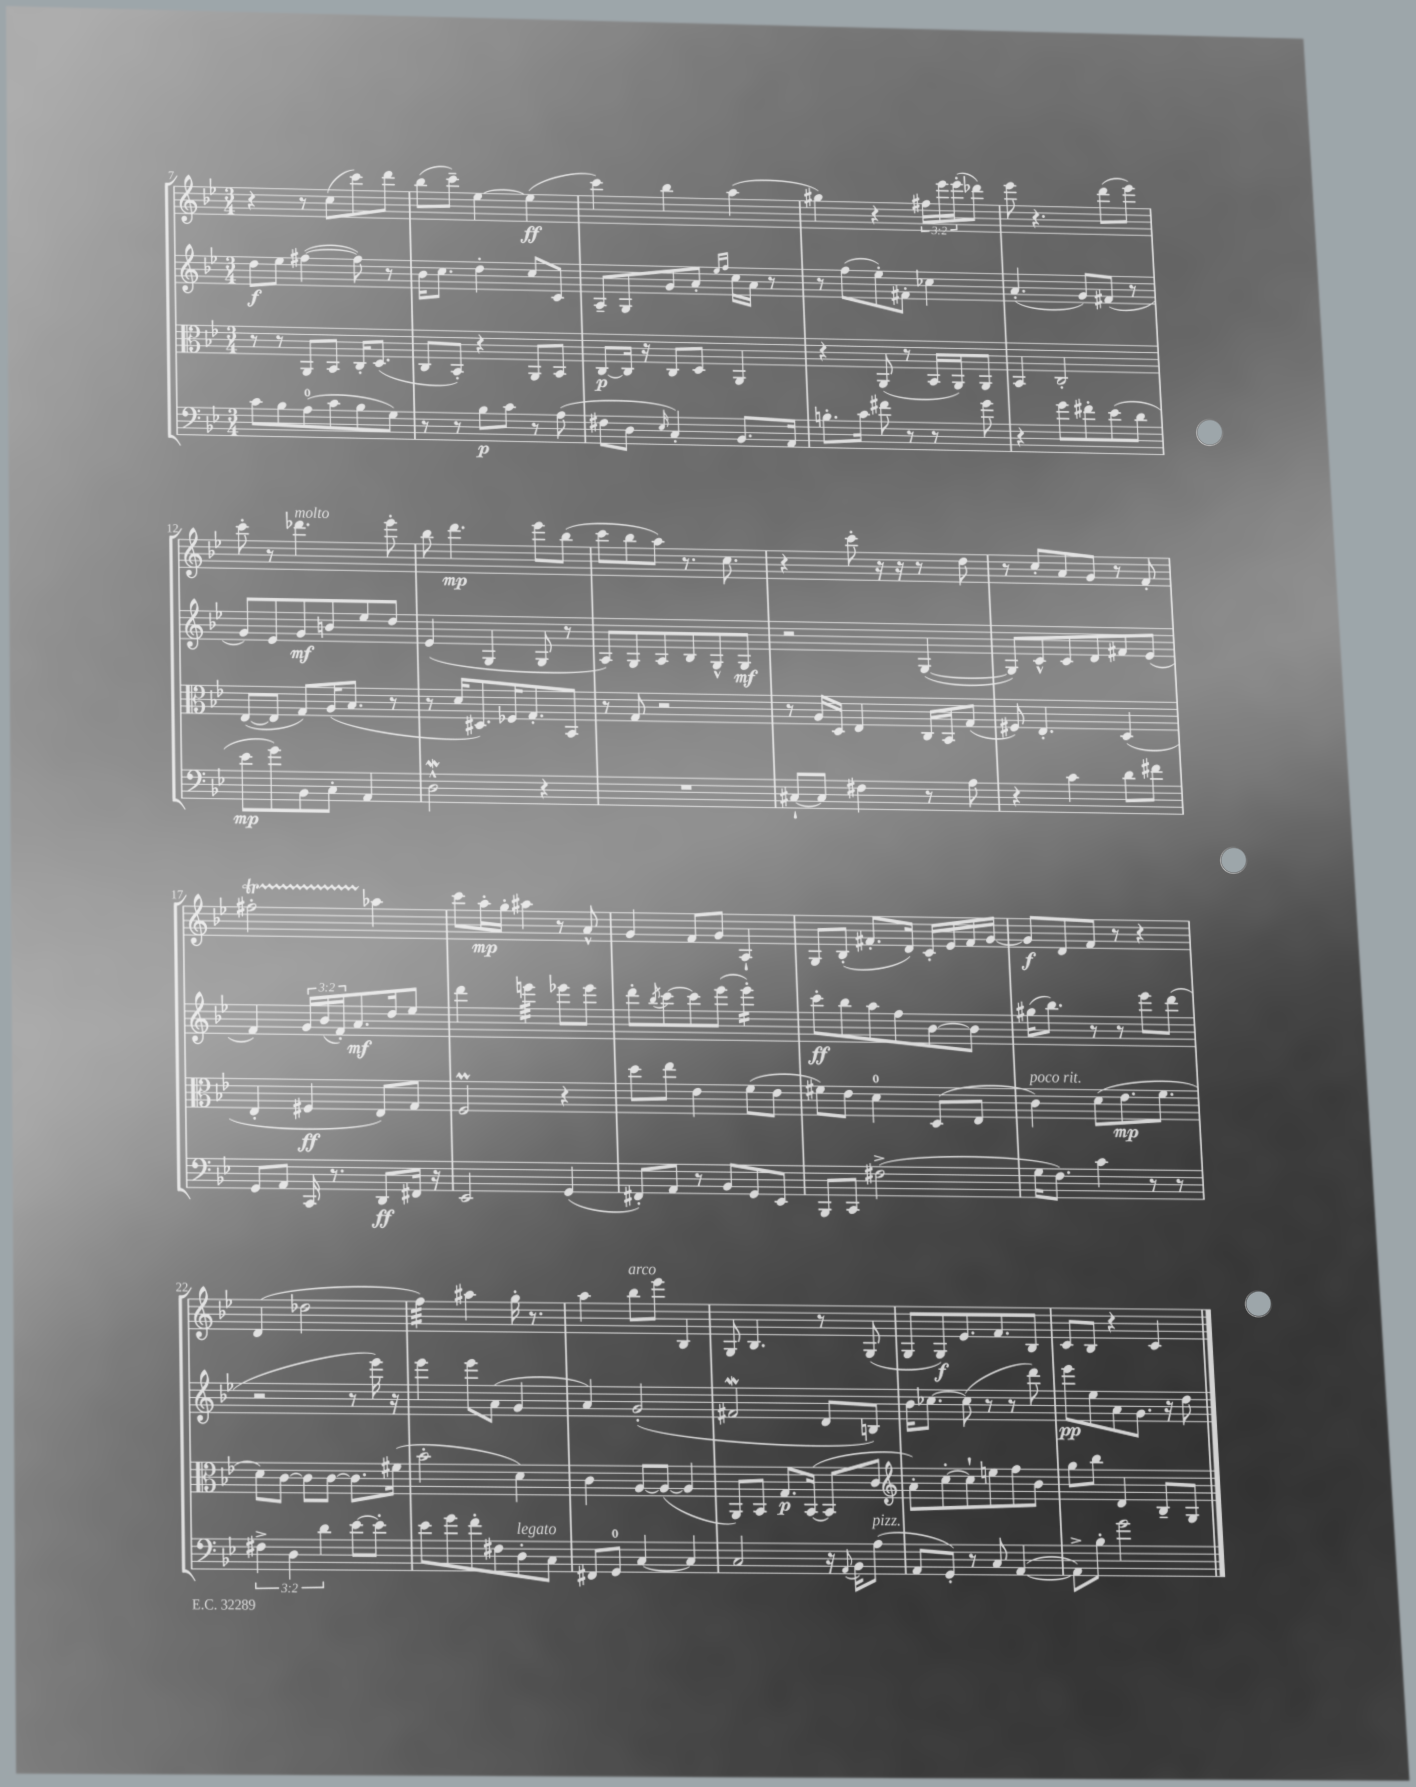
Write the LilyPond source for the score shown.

<<
\new StaffGroup <<
\new Staff = "s0" {
    \clef treble \key bes \major \numericTimeSignature \time 3/4 \override Staff.TupletNumber.text = #tuplet-number::calc-fraction-text
    r4 r8 c''8( c'''8) d'''8 |
    bes''8( c'''8--) ees''4~ ees''4\ff( |
    c'''4) bes''4 a''4( |
    gis''4) r4 \tuplet 3/2 { fis''16 ees'''16 ees'''16-.( } des'''8) |
    ees'''8 r4. d'''8( ees'''8) |
    c'''8-. r8 des'''4.^\markup { \italic "molto" } ees'''8-. |
    bes''8 d'''4.\mp ees'''8 bes''8( |
    c'''8 bes''8 a''8) r8. c''8. |
    r4 c'''8-. r16 r16 r8 d''8 |
    r8 c''8-. a'8 g'8 r8 f'8-. |
    fis''2-.\startTrillSpan aes''4\stopTrillSpan |
    c'''8 a''16-.\mp g''16-. ais''4 r8 a'8-^ |
    g'4 f'8 g'8 a4-! |
    g8 bes8-.( fis'8.-. d'16) c'16-. ees'16 fis'16 g'16~ |
    g'8\f d'8 f'8 r8 r4 |
    d'4( des''2 |
    f''4:32) ais''4 g''16-. r8. |
    a''4 bes''8^\markup { \italic "arco" } ees'''8 bes4 |
    g8 bes4. r8 g8( |
    g8 g8\f) ees'8. f'8. bes8 |
    c'8 bes8 r4 c'4 \bar "|." |
}
\new Staff = "s1" {
    \clef treble \key bes \major \numericTimeSignature \time 3/4 \override Staff.TupletNumber.text = #tuplet-number::calc-fraction-text
    d''8\f ees''8 fis''4~( fis''8) r8 |
    bes'16 c''8. d''4-. c''8 c'8 |
    a8-- g8 g'8 a'8-. \grace { ees''16 f''16 } c''16 a'16 r8 |
    r8 f''8( ees''8-.) fis'8-. ces''4 |
    a'4.-.( g'8) fis'8( r8 |
    g'8) ees'8 g'8\mf b'8 ees''8 d''8 |
    ees'4( g4 g8 r8 |
    a8) g8 a8 bes8 g8-^ g8\mf |
    r2 g4~( |
    g8) c'8-^ c'8 d'8 fis'8 ees'8( |
    f'4) \tuplet 3/2 { g'16 bes'16( f'16-.) } a'8.\mf d''16 ees''8 |
    d'''4 e'''4:32 ees'''8 ees'''8 |
    d'''8-. \acciaccatura { bes''8 } c'''8~ c'''8 ees'''8( ees'''4:16-.) |
    c'''8-.\ff bes''8 a''8 f''8 bes'8~ bes'8 |
    gis''16( bes''8.) r8 r8 ees'''8 d'''8( |
    r2 r8 ees'''16) r16 |
    ees'''4 ees'''8 a'8( g'4 |
    a'4) g'2-.( |
    fis'2\mordent d'8 b8) |
    bes'16 ces''8.~ ces''8( r8 r8 d'''8) |
    ees'''8\pp ees''8 a'8 g'8. r16 d''8 \bar "|." |
}
\new Staff = "s2" {
    \clef alto \key bes \major \numericTimeSignature \time 3/4
    r8 r8 a,8 bes,8 c16-. d8.( |
    c8 bes,8-.) r4 a,8 bes,8 |
    c8~\p c16 r16 c8 d8 a,4 |
    r4 a,8( r8 bes,16 a,16) a,8 |
    bes,4 c2-. |
    ees8~( ees8 g8) a16( bes8. r8 |
    r8 d'16 dis8.) fes16 g8.-. bes,8 |
    r8 g8 r2 |
    r8 a16 d16 ees4 c16 bes,16 g8( |
    fis8) ees4.-. d4( |
    ees4-. fis4\ff ees8) g8 |
    f2\prall r4 |
    d''8 ees''8 ees'4 f'8( ees'8 |
    fis'8) ees'8 d'4-0 d8( ees8 |
    c'4^\markup { \italic "poco rit." }) d'8( ees'8.\mp f'8. |
    d'8) c'8~ c'8 c'8~ c'8. fis'16( |
    bes'2-. d'4) |
    c'4 a8~ a8~( a4 |
    a,8) bes,8 g8.\p bes,16~( bes,8 c'8 |
    \clef treble a'8-.) c''8~-. c''8-! e''8 f''8 bes'8 |
    g''8 bes''8 d'4 bes8-- g8 \bar "|." |
}
\new Staff = "s3" {
    \clef bass \key bes \major \numericTimeSignature \time 3/4 \override Staff.TupletNumber.text = #tuplet-number::calc-fraction-text
    c'8 bes8 a8-0( c'8 bes8 g8) |
    r8 r8 bes8\p c'8 r8 a8( |
    fis8 d8 \grace { ees16 } c4-.) bes,8. a,16 |
    b8.-. c'16 fis'8 r8 r8 g'8 |
    r4 g'8 fis'8-. ees'8( d'8 |
    ees'8\mp g'8) bes,8 c8-. a,4 |
    d2-^\mordent r4 |
    R2. |
    cis8~-! cis8 fis4 r8 a8 |
    r4 c'4 d'8 fis'8 |
    g,8 a,8 c,16 r8. d,8\ff fis,16 r16 |
    ees,2 g,4( |
    fis,8-.) a,8 r8 bes,8 g,8 ees,8 |
    bes,,8 c,8 fis2->( |
    g16 f8.) c'4 r8 r8 |
    \tuplet 3/2 { fis4-> d4 d'4 } ees'8~ ees'8-. |
    ees'8 g'8 f'8-. fis8 d8-.^\markup { \italic "legato" } c8 |
    fis,8 g,8-0 c4~ c4 |
    c2 r16 \appoggiatura { a,8 } bes,16 a8^\markup { \italic "pizz." }( |
    a,8 g,8-.) r8 c8 a,4~( |
    a,8->) bes8-. g'2 \bar "|." |
}
>>
>>
\layout { \context { \Score currentBarNumber = #7 } }
